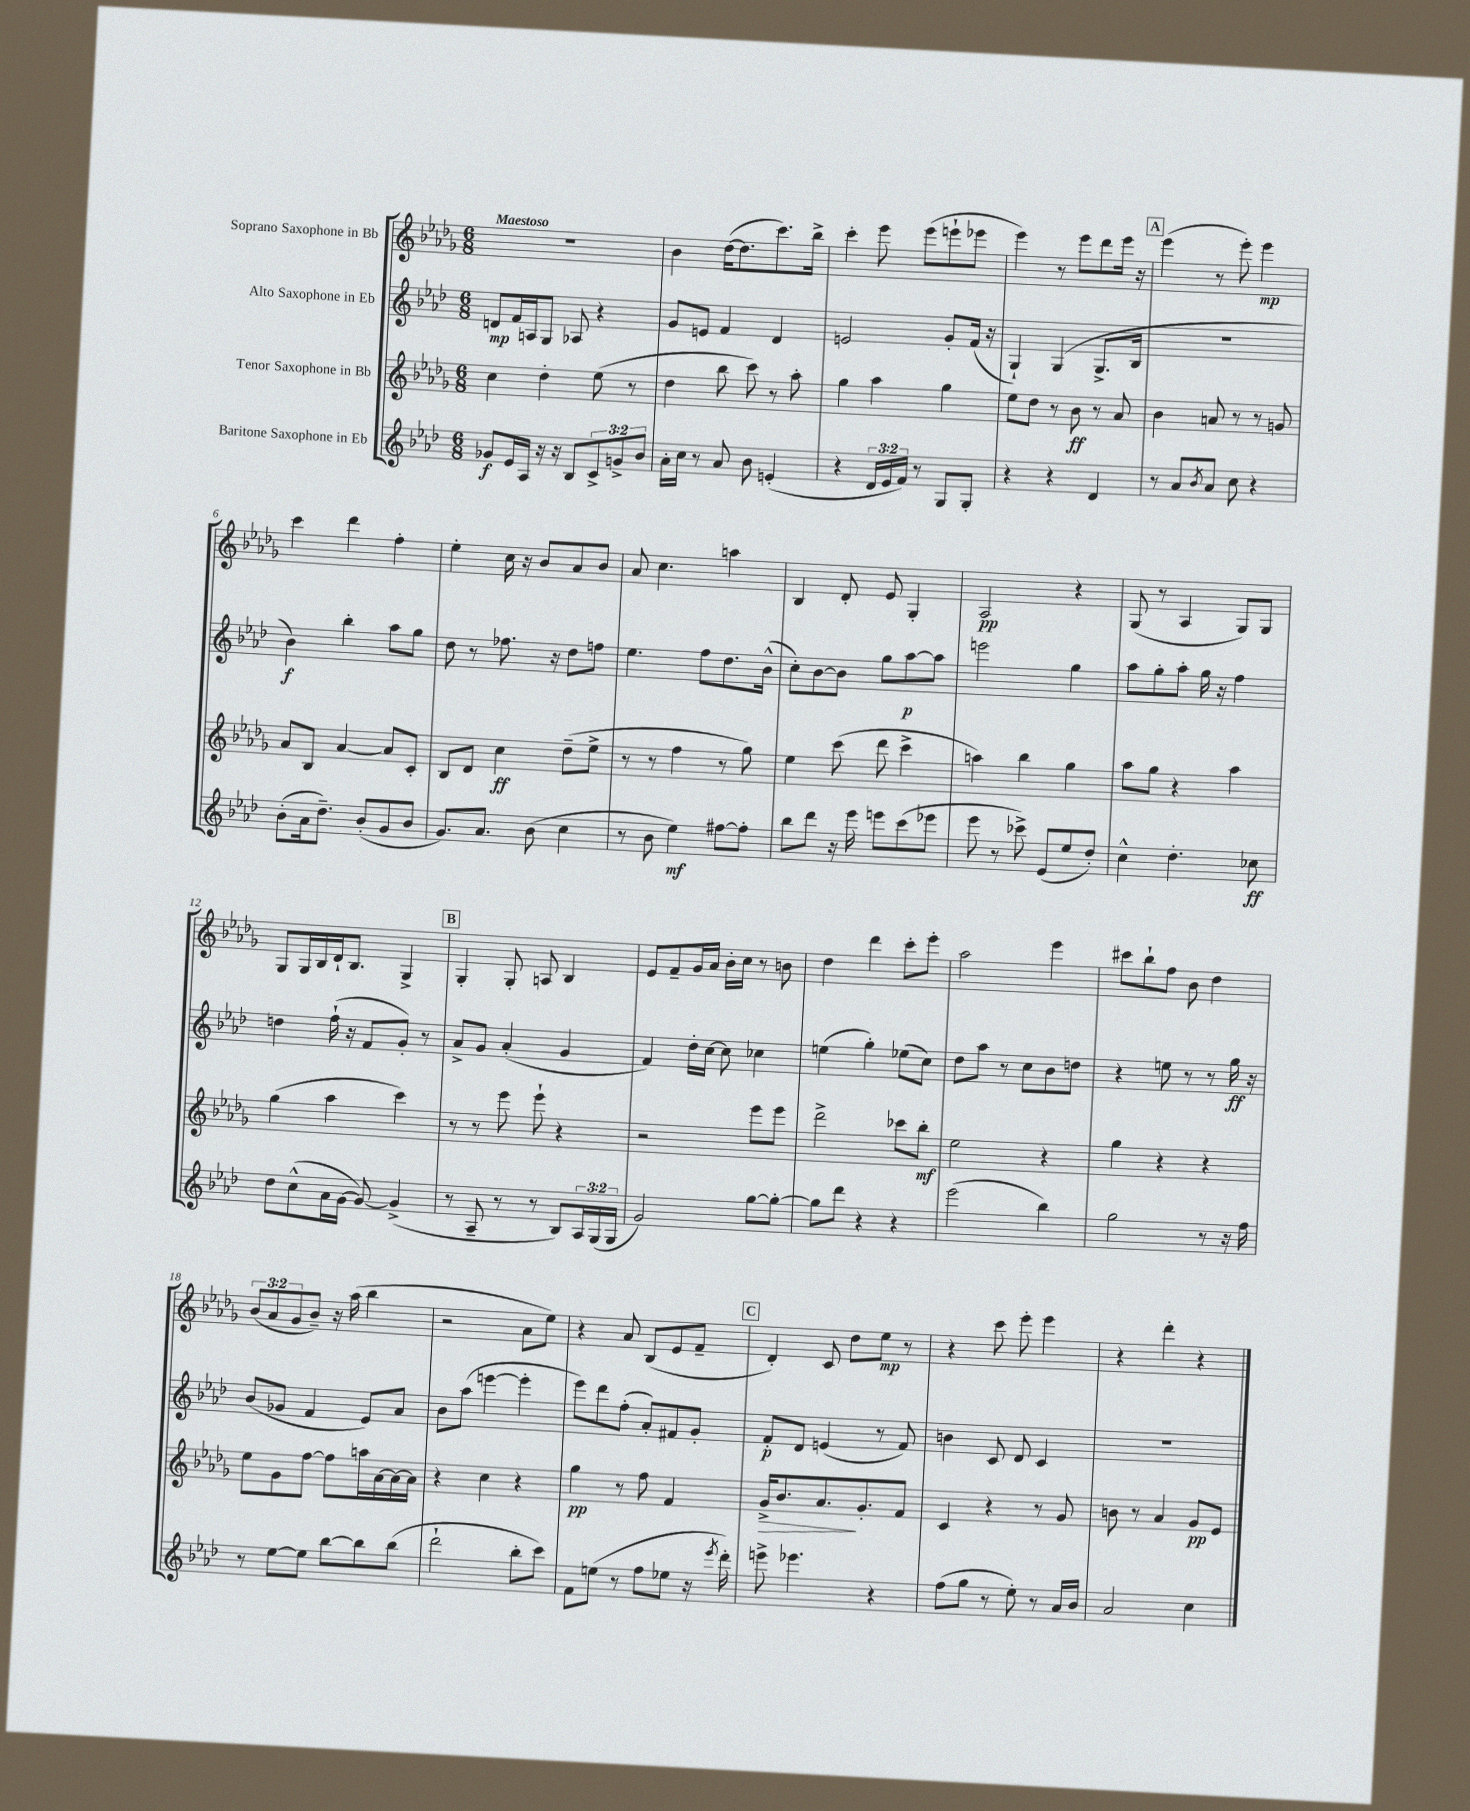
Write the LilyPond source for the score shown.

<<
\new StaffGroup <<
\new Staff = "s0" \with { instrumentName = "Soprano Saxophone in Bb" } {
    \clef treble \key des \major \numericTimeSignature \time 6/8 \override Staff.TupletNumber.text = #tuplet-number::calc-fraction-text \tempo "Maestoso"
    R2. |
    bes'4 des''16~( des''8. c'''8.) bes''16-> |
    c'''4-. ees'''8 ees'''8( e'''8-! ees'''8 |
    ees'''4) r8 ees'''8 des'''8 ees'''16 r16 |
    \mark \markup { \box "A" } ees'''4( r8 ees'''8-.) ees'''4\mp |
    c'''4 des'''4 f''4-. |
    ees''4-. c''16 r16 bes'8 aes'8 bes'8 |
    aes'8 c''4. a''4 |
    bes4 des'8-. ees'8 ges4-. |
    aes2\pp r4 |
    ges8( r8 aes4 ges8) ges8 |
    ges8 ges16 bes16 des'16-! bes8. ges4-> |
    \mark \markup { \box "B" } ges4-. ges8-. a8 bes4 |
    ees'8 f'8-- ges'16 aes'16 bes'16-. c''16 r8 b'8 |
    des''4 des'''4 c'''8-. ees'''8-. |
    aes''2 ees'''4 |
    cis'''8 bes''8-! f''8 bes'8 des''4 |
    \tuplet 3/2 { bes'8( aes'8 ges'8 } bes'8--) r16 aes''16( bes''4 |
    r2 aes'8 ees''8) |
    r4 aes'8 bes8( ees'8 f'8-- |
    \mark \markup { \box "C" } des'4-.) c'8 des''8 ees''8\mp r8 |
    r4 c'''8 ees'''8-. ees'''4 |
    r4 des'''4-. r4 \bar "|." |
}
\new Staff = "s1" \with { instrumentName = "Alto Saxophone in Eb" } {
    \clef treble \key aes \major \numericTimeSignature \time 6/8
    d'8\mp f'16 a16 g8 aes8 r4 |
    g'8 e'8 f'4 des'4 |
    e'2 g'8-. f'16( r16 |
    g4-!) g4( g8.-> bes16 |
    \mark \markup { \box "A" } R2. |
    bes'4\f) bes''4-. aes''8 g''8 |
    des''8 r8 fes''8. r16 des''8 f''8 |
    ees''4. f''8 des''8. bes'16-^( |
    c''8-.) bes'8~ bes'8 g''8 aes''8~\p aes''8 |
    e'''2 g''4 |
    aes''8 g''8-. aes''8-. g''16 r16 f''4 |
    d''4 f''16-!( r16 f'8 g'8-.) r8 |
    \mark \markup { \box "B" } aes'8-> g'8 aes'4-.( g'4 |
    f'4) des''16-. c''16~ c''8 ces''4 |
    e''4( g''4-.) ees''8( c''8) |
    des''8 aes''8 r8 c''8 bes'8 d''8 |
    r4 e''8 r8 r8 g''16\ff r16 |
    bes'8( ges'8 f'4 ees'8) aes'8 |
    bes'8 aes''8( e'''4~ e'''4-. |
    ees'''8) des'''8 f''8-.( aes'8-.) fis'8 g'8-. |
    \mark \markup { \box "C" } f'8-.\p des'8 e'4( r8 f'8) |
    b'4 c'8 des'8 c'4 |
    R2. \bar "|." |
}
\new Staff = "s2" \with { instrumentName = "Tenor Saxophone in Bb" } {
    \clef treble \key des \major \numericTimeSignature \time 6/8
    c''4 des''4-. ees''8( r8 |
    des''4 bes''8 c'''8) r8 aes''8-. |
    ges''4 aes''4 ges''4 |
    ees''8 des''8 r8 bes'8\ff r8 aes'8 |
    \mark \markup { \box "A" } bes'4 a'8 r8 r8 g'8 |
    aes'8 bes8 aes'4~ aes'8 c'8-. |
    bes8 des'8 c''4\ff des''8--( ees''8-> |
    r8 r8 f''4 r8 ges''8) |
    ees''4 c'''8( des'''8 c'''4-> |
    a''4) bes''4 ges''4 |
    aes''8 ges''8 r4 aes''4 |
    ges''4( aes''4 c'''4) |
    \mark \markup { \box "B" } r8 r8 ees'''8 ees'''8-! r4 |
    r2 ees'''8 ees'''8 |
    des'''2-> ces'''8 bes''8-.\mf |
    ees''2 r4 |
    ges''4 r4 r4 |
    ees''8 ges'8 f''8~ f''8 a''16 aes'16~ aes'16~ aes'16 |
    r4 c''4 r4 |
    ges''4\pp r8 f''8 f'4 |
    \mark \markup { \box "C" } ges'16->\> bes'8. aes'8.\! ges'8.-. f'8 |
    c'4 r4 r8 ges'8 |
    b'8 r8 aes'4 ges'8\pp ees'8 \bar "|." |
}
\new Staff = "s3" \with { instrumentName = "Baritone Saxophone in Eb" } {
    \clef treble \key aes \major \numericTimeSignature \time 6/8 \override Staff.TupletNumber.text = #tuplet-number::calc-fraction-text
    ges'8\f ees'16 aes16 r16 r16 bes8 \tuplet 3/2 { c'8-> g'8-> bes'8 } |
    aes'16-. c''16 r8 aes'8 bes'8 e'4-.( |
    r4 \tuplet 3/2 { des'16 ees'16 f'16) } r8 g8 g8-. |
    r4 r4 des'4 |
    \mark \markup { \box "A" } r8 aes'8 \acciaccatura { bes'8 } aes'8 c''8 r4 |
    bes'8-.( aes'16 des''8.--) bes'8-.( g'8 bes'8 |
    g'8.) aes'8. bes'8( c''4 |
    r8 bes'8 ees''4\mf) fis''8~ fis''8-. |
    bes''8 des'''8 r16 ees'''16 e'''8 c'''8( ees'''8 |
    ees'''8 r8 ces'''8->) ees'8( ees''8 des''8-.) |
    c''4-^ des''4.-. ces''8\ff |
    des''8 c''8-^( aes'16 g'16~ g'8~) g'4->( |
    \mark \markup { \box "B" } r8 aes8-- r8 r8 bes8) \tuplet 3/2 { aes16 g16( g16 } |
    g'2) g''8~ g''8~-. |
    g''8 des'''8 r4 r4 |
    ees'''2( bes''4) |
    g''2 r8 r16 f''16 |
    r8 ees''8~ ees''8 bes''8~ bes''8 bes''8( |
    des'''2-! bes''8-. c'''8) |
    f'8 e''8( r8 f''8 ees''8 r16 \acciaccatura { ees'''8 } des'''16-.) |
    \mark \markup { \box "C" } e'''8-> ees'''4. r4 |
    f''8( g''8 r8 ees''8-.) r8 aes'16 bes'16 |
    aes'2 c''4 \bar "|." |
}
>>
>>
